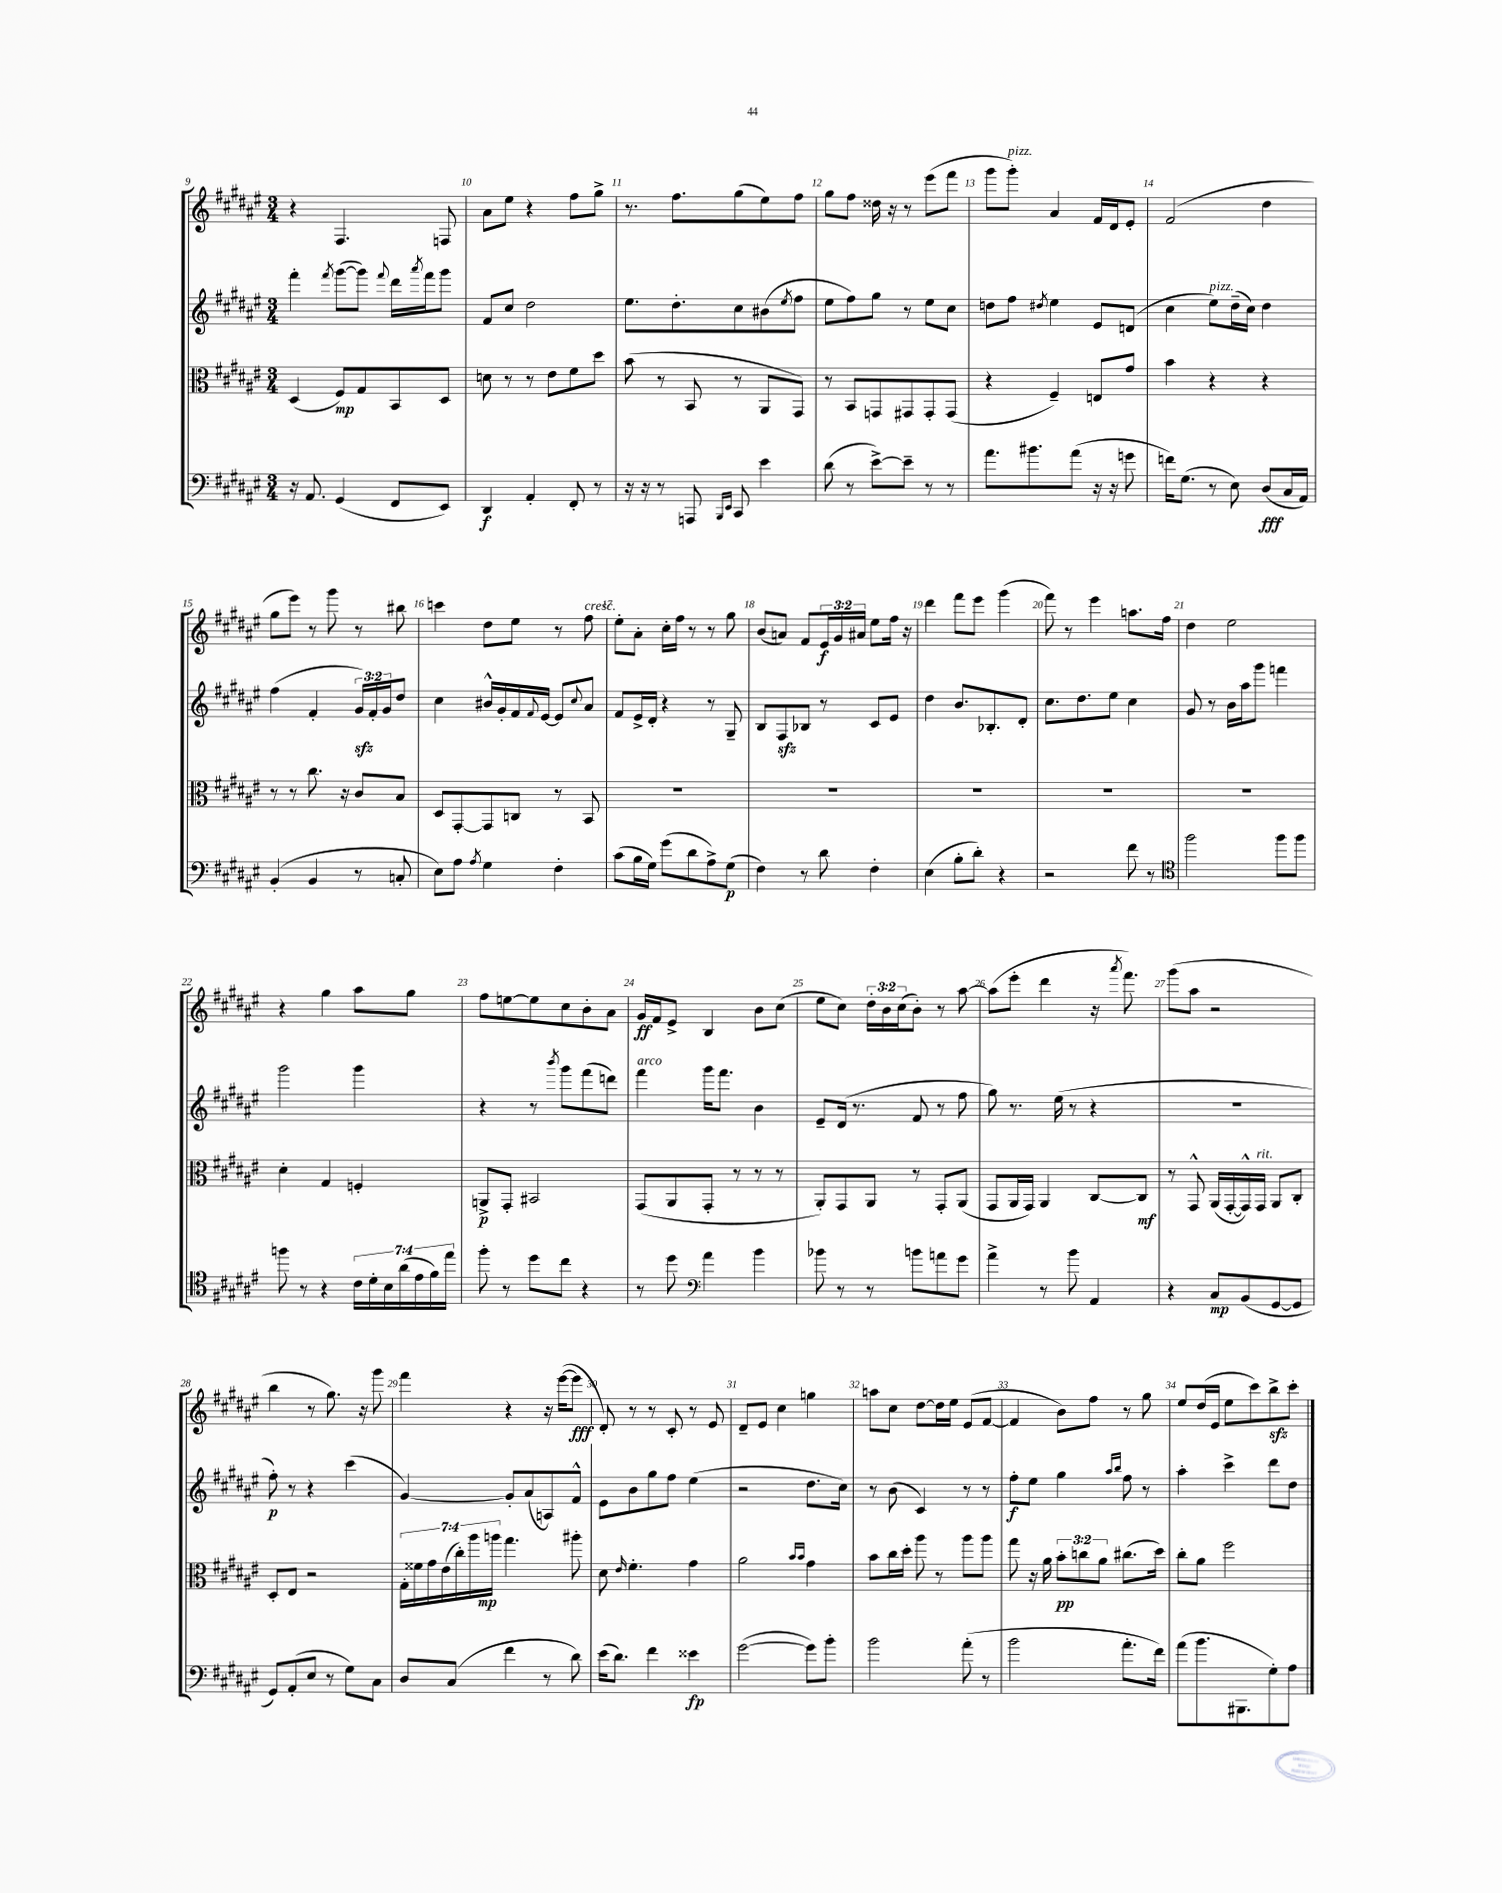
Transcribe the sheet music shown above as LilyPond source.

<<
\new StaffGroup <<
\new Staff = "s0" {
    \clef treble \key fis \major \numericTimeSignature \time 3/4 \override Staff.TupletNumber.text = #tuplet-number::calc-fraction-text
    r4 fis4. f8 |
    ais'8 eis''8 r4 fis''8 gis''8-> |
    r8. fis''8. gis''8( eis''8) fis''8 |
    gis''8 fis''8 disis''16 r16 r8 eis'''8( fis'''8 |
    gis'''8 gis'''8-.^\markup { \italic "pizz." }) ais'4 fis'16 dis'16 eis'8-. |
    fis'2( dis''4 |
    gis''8 eis'''8) r8 gis'''8 r8 bis''8 |
    c'''4 dis''8 eis''8 r8 fis''8^\markup { \italic "cresc." } |
    eis''8-. ais'8-. cis''16-. fis''16 r8 r8 gis''8 |
    b'8( a'8) fis'8 \tuplet 3/2 { eis'16\f gis'16 ais'16 } eis''8 fis''16 r16 |
    dis'''4 fis'''8 eis'''8 gis'''4( |
    fis'''8) r8 eis'''4 a''8. fis''16 |
    dis''4 eis''2 |
    r4 gis''4 ais''8 gis''8 |
    fis''8 e''8~ e''8 cis''8 b'8-. ais'8 |
    gis'16\ff fis'16 eis'8-> b4 b'8 cis''8( |
    eis''8 cis''8) \tuplet 3/2 { dis''16-. b'16 cis''16( } b'8-.) r8 ais''8~ |
    ais''8( eis'''8-. dis'''4 r16 \acciaccatura { ais'''8 } fis'''8.) |
    gis'''8( ais''8 r2 |
    b''4 r8 gis''8.) r16 gis'''8 |
    fis'''4 r4 r16 eis'''16~( eis'''8\fff |
    dis'8-.) r8 r8 cis'8-. r8 eis'8 |
    dis'8-- eis'8 cis''4 g''4 |
    a''8 cis''8 dis''8~ dis''16 eis''16 eis'8( fis'8~ |
    fis'4 b'8) fis''8 r8 gis''8 |
    eis''8 dis''16( eis'16 eis''8 cis'''8) b''8->\sfz cis'''8-. \bar "|." |
}
\new Staff = "s1" {
    \clef treble \key fis \major \numericTimeSignature \time 3/4 \override Staff.TupletNumber.text = #tuplet-number::calc-fraction-text
    fis'''4-. \acciaccatura { fis'''8 } gis'''8~( gis'''8) \appoggiatura { fis'''8 } dis'''16 \acciaccatura { ais'''8 } fis'''16 gis'''8 |
    fis'8 cis''8 dis''2 |
    eis''8. dis''8.-. cis''8 bis'8( \acciaccatura { eis''8 } fis''8 |
    eis''8 fis''8) gis''8 r8 eis''8 cis''8 |
    d''8 fis''8 \acciaccatura { dis''8 } eis''4 eis'8 d'8( |
    cis''4 eis''8^\markup { \italic "pizz." }) dis''16--( cis''16) dis''4 |
    fis''4( fis'4-. \tuplet 3/2 { gis'16\sfz) fis'16-. gis'16 } dis''8 |
    cis''4 bis'16-^ gis'16-. fis'16 \appoggiatura { fis'8 } eis'16~ eis'8 \appoggiatura { cis''8 } ais'8 |
    fis'8 eis'16-> dis'16-. r4 r8 gis8-- |
    b8 fis8\sfz bes8 r8 cis'8 eis'8 |
    dis''4 b'8. bes8.-. dis'8-. |
    cis''8. dis''8. eis''8 cis''4 |
    gis'8 r8 b'16 ais''16 gis'''8 f'''4 |
    gis'''2 gis'''4 |
    r4 r8 \acciaccatura { b'''8 } gis'''8 fis'''8( d'''8) |
    fis'''4^\markup { \italic "arco" } gis'''16 fis'''8. b'4 |
    eis'8-- dis'16( r8. fis'8 r8 fis''8 |
    gis''8) r8. eis''16( r8 r4 |
    R2. |
    fis''8-.\p) r8 r4 cis'''4( |
    gis'4~) gis'8-. ais'8( a8) fis'8-^ |
    eis'8 b'8 gis''8 fis''8 eis''4( |
    r2 dis''8. cis''16) |
    r8 b'8( cis'4) r8 r8 |
    fis''8-.\f eis''8 gis''4 \grace { ais''16 b''16 } fis''8 r8 |
    ais''4-. cis'''4-> dis'''8 dis''8 \bar "|." |
}
\new Staff = "s2" {
    \clef alto \key fis \major \numericTimeSignature \time 3/4 \override Staff.TupletNumber.text = #tuplet-number::calc-fraction-text
    dis4( fis8\mp) gis8 b,8 dis8 |
    d'8 r8 r8 eis'8 fis'8 dis''8 |
    b'8( r8 b,8 r8 ais,8 gis,8) |
    r8 b,8 g,8 gis,8 gis,8-. gis,8( |
    r4 fis4--) e8 gis'8 |
    b'4 r4 r4 |
    r8 r8 cis''8. r16 cis'8 b8 |
    dis8 gis,8~-. gis,8 c8 r8 b,8 |
    R2. |
    R2. |
    R2. |
    R2. |
    R2. |
    dis'4-. gis4 f4-. |
    a,8->\p gis,8-. bis,2 |
    gis,8( ais,8 gis,8-. r8 r8 r8 |
    ais,8-.) gis,8 ais,8 r8 gis,8-. ais,8( |
    gis,8 ais,16 gis,16) ais,4 cis8~ cis8\mf |
    r8 gis,8-^ ais,16( gis,16~-. gis,16-^) gis,16^\markup { \italic "rit." } ais,8 cis8-. |
    dis8-. eis8 r2 |
    \tuplet 7/4 { gis16-. fisis'16 gis'16 eis'16( cis''16-.) ais''16 a''16\mp } gis''4. ais''8-. |
    dis'8 \grace { eis'16 } fis'4.-. gis'4 |
    ais'2 \grace { b'16 b'16 } gis'4 |
    b'8 cis''16 dis''16-. ais''8 r8 ais''8 ais''8 |
    gis''8 r16 ais'16 \tuplet 3/2 { b'8-.\pp c''8 ais'8 } cis''8.( dis''16) |
    cis''8-. ais'8 fis''2 \bar "|." |
}
\new Staff = "s3" {
    \clef bass \key fis \major \numericTimeSignature \time 3/4 \override Staff.TupletNumber.text = #tuplet-number::calc-fraction-text
    r16 ais,8. gis,4( fis,8 eis,8) |
    dis,4\f ais,4-. fis,8-. r8 |
    r16 r16 r8 a,,8 \grace { b,,16 eis,16 } cis,8 eis'4 |
    dis'8( r8 eis'8~->) eis'8-- r8 r8 |
    ais'8. bis'8. ais'8( r16 r16 g'8 |
    f'16) gis8.( r8 eis8) dis8\fff( cis16 ais,16) |
    b,4-.( b,4 r8 c8-. |
    eis8) ais8 \acciaccatura { ais8 } gis4 fis4-. |
    cis'8( b16 gis16) gis'8( dis'8 ais8->) gis8\p( |
    fis4) r8 dis'8 fis4-. |
    eis4( b8-. dis'8-.) r4 |
    r2 fis'8 r8 |
    \clef tenor fis''2 fis''8 fis''8 |
    f''8 r8 r4 \tuplet 7/4 { cis'16 dis'16-. b16 ais'16( eis'16 fis'16) eis''16 } |
    fis''8-. r8 dis''8 cis''8 r4 |
    r8 dis''8 \clef bass ais'4 b'4 |
    bes'8 r8 r8 b'8 a'8 gis'8 |
    ais'4-> r8 b'8 ais,4 |
    r4 cis8\mp b,8( gis,8~ gis,8 |
    gis,8) ais,8-.( eis8 r8 gis8) cis8 |
    dis8 cis8( fis'4 r8 dis'8) |
    eis'16( dis'8.) fis'4 eisis'4\fp |
    gis'2~( gis'8) b'8-. |
    b'2 ais'8-.( r8 |
    b'2 ais'8.-. fis'16) |
    ais'8( b'8. bis,,8. gis8-.) ais8 \bar "|." |
}
>>
>>
\layout { \context { \Score currentBarNumber = #9 \override BarNumber.break-visibility = ##(#f #t #t) barNumberVisibility = #all-bar-numbers-visible } }
